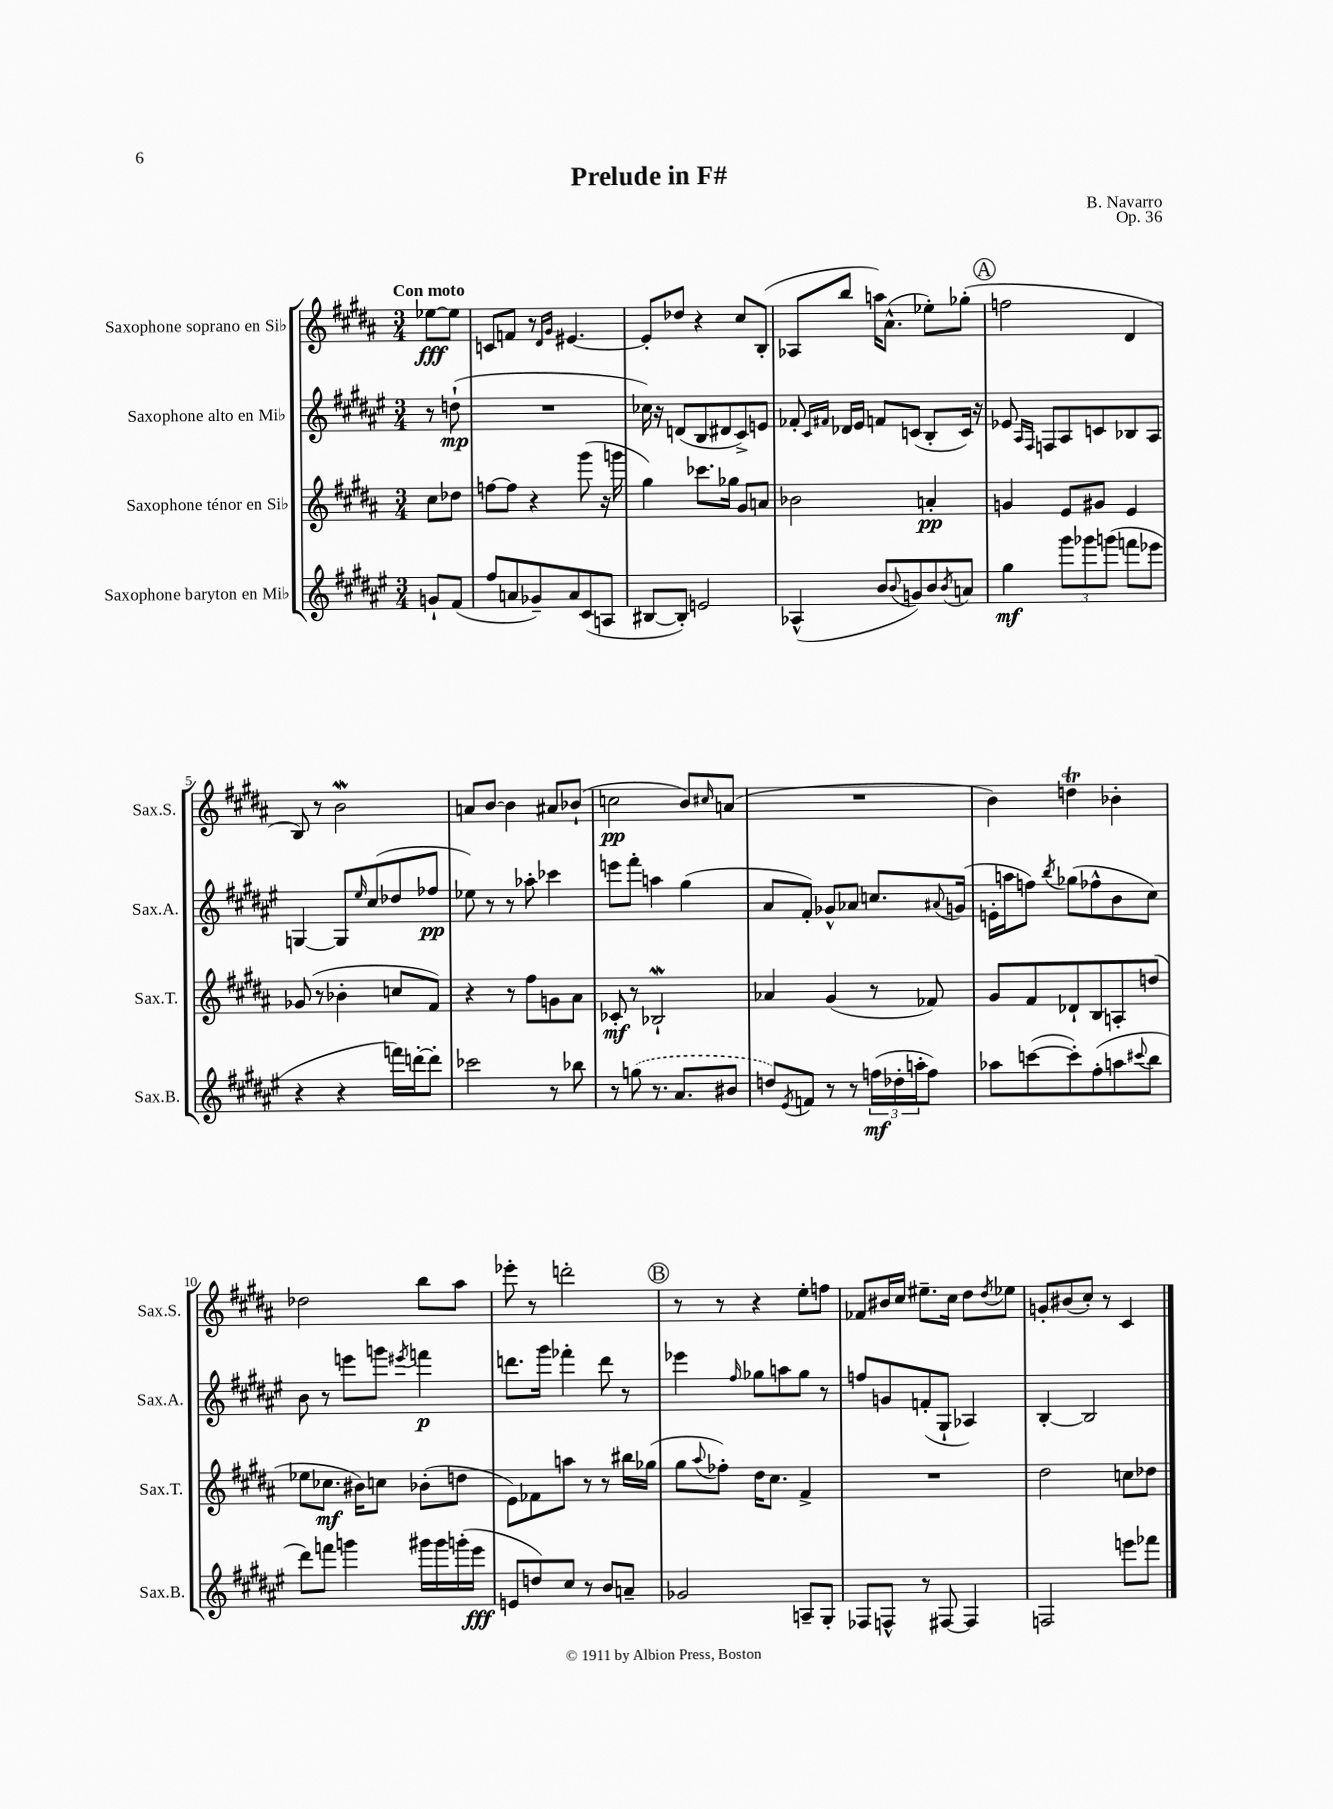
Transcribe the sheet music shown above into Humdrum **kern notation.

**kern	**kern	**kern	**kern
*staff4	*staff3	*staff2	*staff1
*clefG2	*clefG2	*clefG2	*clefG2
*k[f#c#g#d#a#e#]	*k[f#c#g#d#a#]	*k[f#c#g#d#a#e#]	*k[f#c#g#d#a#]
*M3/4	*M3/4	*M3/4	*M3/4
8g`	8cc#	8r	[8ee-
(8f#	8dd-	(8dd`	8ee-]
=	=	=	=
8ff#	[8ff	2.r	8c
8a	8ff]	.	8f
8g-~)	4r	.	8r
.	.	.	16qqd#
.	.	.	16qqg#
8a	.	.	[4.e#
(8c#	(8ggg#	.	.
8A	16r	.	.
.	16ggg	.	.
=	=	=	=
[8B#	4gg#)	16cc-)	8e#']
.	.	16r	.
8B#'])	.	(8d	8dd-
2e	8.ccc-	8B	4r
.	.	8d#	.
.	16gg-	.	.
.	8g#	8c#^)	8cc#
.	8a	8e	(8B'
=	=	=	=
(4A-^^	2b-	8f-'	8A-
.	.	16qqc#	.
.	.	16qqf#	.
.	.	16d-	8bb
.	.	16e#	.
8b	.	8f	16aa)
.	.	.	(8.a#^^
8qqb	.	.	.
8g)	.	(8c	.
8b	4a'	8B'	8ee-')
8qb	.	.	.
8a	.	16c)	(8gg-'
.	.	16r	.
=	=	=	=
4gg#	4g	8e-	2ff
.	.	16qqA#	.
.	.	16qqF#	.
.	.	8F	.
12ggg#	8e	8A#	.
12ggg-	.	.	.
.	8g#	8c	.
(12ggg	.	.	.
8fff	4e	8B-	4d#
8eee-	.	8A#	.
=	=	=	=
4r	(8g-	[4G	8B)
.	8r	.	8r
4r	4b-'	8G]	2b
.	.	16qqee#	.
.	.	(8cc#	.
16fff)	8cc	8dd-	.
[16ddd'	.	.	.
8ddd']	8f#)	8ff-	.
=	=	=	=
2ccc-	4r	8ee-)	8a
.	.	8r	[8b
.	8r	8r	4b]
.	8ff#	8aa-'	.
8r	8g	4ccc-	8a#
8bb-	8a#	.	(8b-`
=	=	=	=
8r	8c-'	8eee	2cc
(8gg	8r	8fff#'	.
8.r	2B-`	4aa	.
8.a#	.	.	.
.	.	(4gg#	8b)
.	.	.	16qqcc#
8b#	.	.	(8a
=	=	=	=
8dd)	4a-	8a#	2.r
8qe#	.	.	.
8f	.	8f#')	.
8r	(4g#	8g-^^	.
8r	.	8a-	.
(24ff	8r	8.cc	.
24dd-'	.	.	.
24aa'	.	.	.
8ff)	8f-)	.	.
.	.	8qqa#	.
.	.	(16g	.
=	=	=	=
8aa-	8g#	16e'	4b)
.	.	16aa	.
([8ccc	8f#	8ff)	.
.	.	8qbb	.
8ccc'])	8d-`	(8gg-	4dd
(8ff#'	8B	8ff-^^	.
8aa	8A'	8b	4b-'
8qqccc#	.	.	.
8bb	(8dd	8cc#)	.
=	=	=	=
8ddd#)	8ee-	8b	2dd-
8fff	8.cc-	8r	.
4ggg	.	8eee	.
.	16b#)	.	.
.	8cc	8ggg	.
.	.	8qeee#	.
16ggg#	(8b-'	4fff	8bb
16ggg#	.	.	.
(16ggg'	8dd	.	8aa#
16eee#	.	.	.
=	=	=	=
8e	8e)	8.ddd	8eee-'
8dd)	8f-	.	8r
.	.	16ggg#	.
8cc#	8aa	4fff-'	2ddd'
8r	8r	.	.
8b	8r	8ddd	.
8a~	16bb#	8r	.
.	(16gg-	.	.
=	=	=	=
2g-	8gg#	4eee-	8r
.	8qqaa#	.	.
.	8ff-')	.	8r
.	.	16qqff#	.
.	16dd#	8gg-	4r
.	8.cc#	.	.
.	.	8aa	.
8A~	4f#^	8gg-	8ee'
8G#'	.	8r	8ff
=	=	=	=
8F-	2.r	8ff	8f-
8F^^	.	8g	16b#
.	.	.	16cc#
8r	.	(8f'	8.ee#~
[8F#	.	8G#`	.
.	.	.	16cc#
4F#]	.	4A-)	8dd#
.	.	.	8qdd#
.	.	.	8ee-
=	=	=	=
2F	2dd#	[4B'	8g'
.	.	.	(8b#
.	.	2B]	8cc#')
.	.	.	8r
8eee	8cc	.	4c#
8fff-	8dd-	.	.
==	==	==	==
*-	*-	*-	*-
